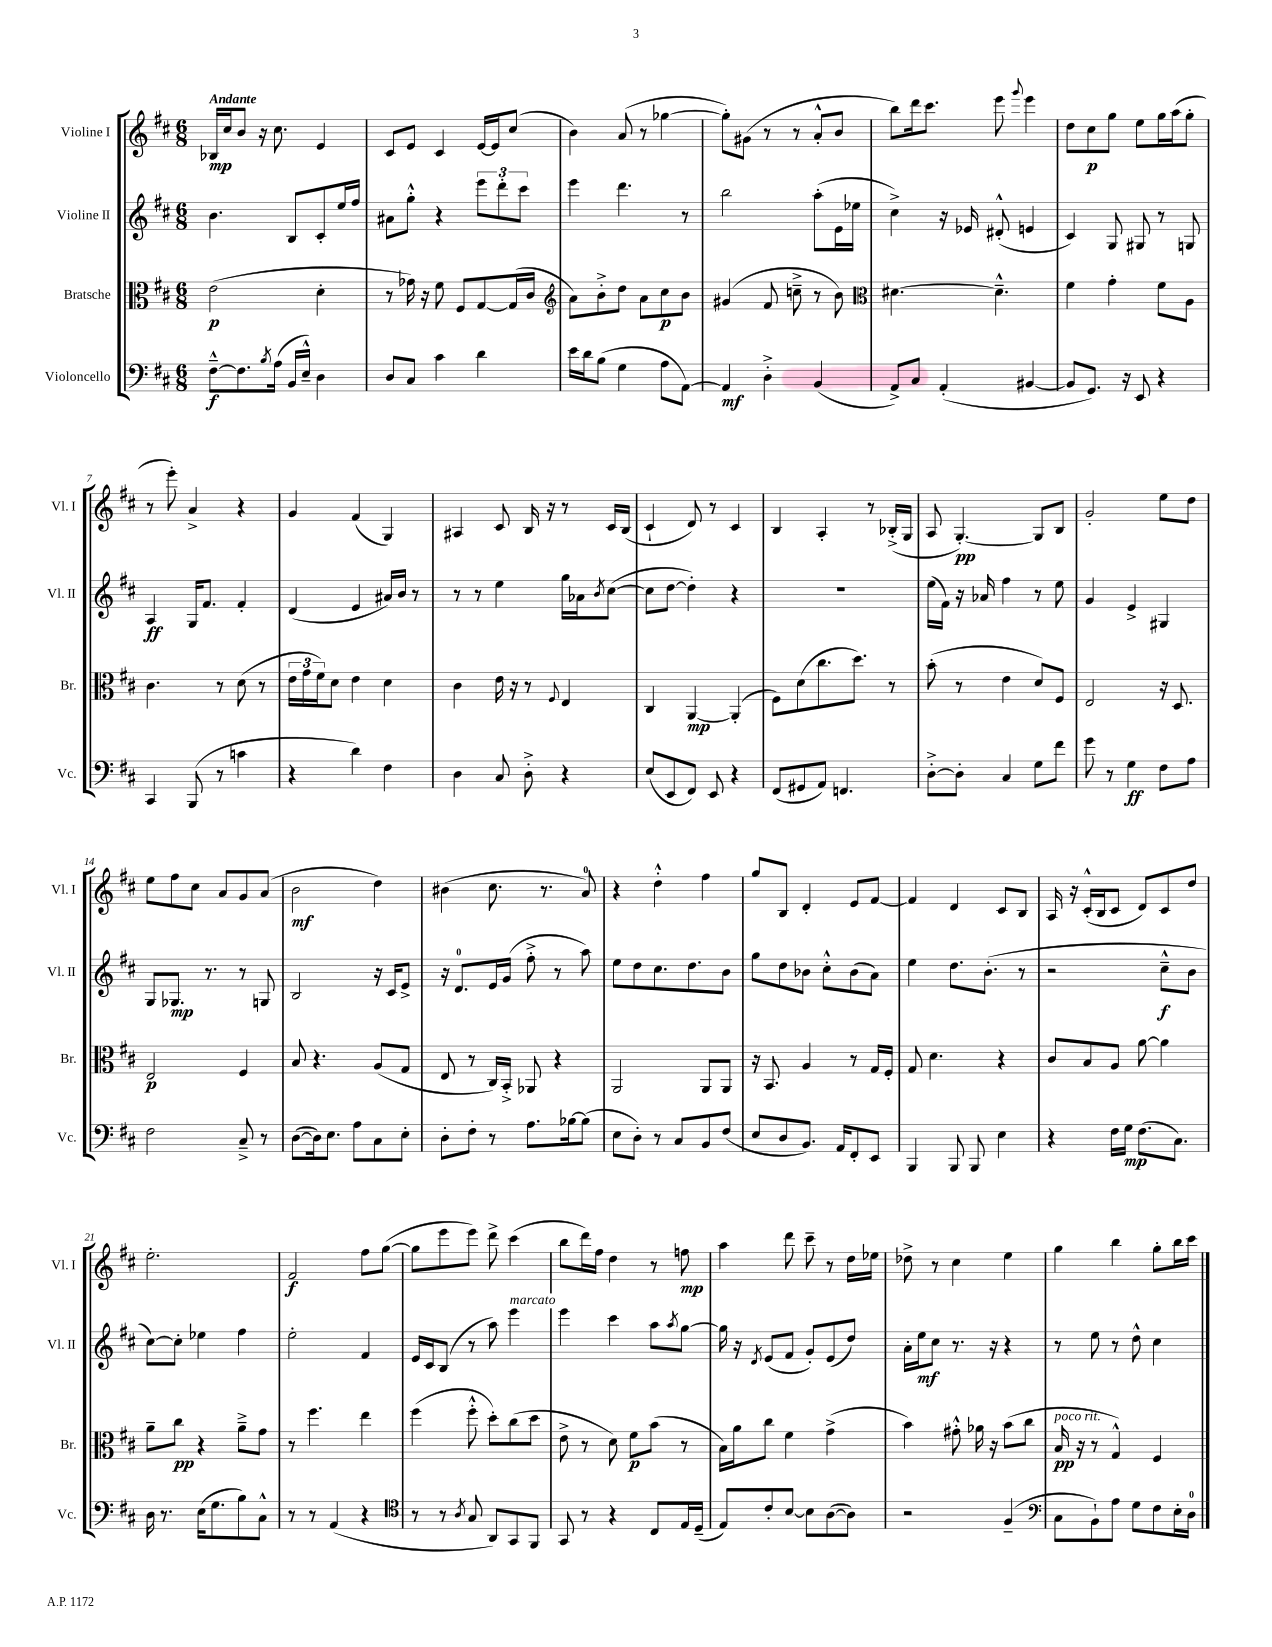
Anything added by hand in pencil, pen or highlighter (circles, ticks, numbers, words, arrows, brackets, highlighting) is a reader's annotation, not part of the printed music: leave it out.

**kern	**kern	**kern	**kern
*staff4	*staff3	*staff2	*staff1
*clefF4	*clefC3	*clefG2	*clefG2
*k[f#c#]	*k[f#c#]	*k[f#c#]	*k[f#c#]
*M6/8	*M6/8	*M6/8	*M6/8
[8F#~^^	(2e	4.b	16B-
.	.	.	16cc#
8.F#]	.	.	8b
.	.	.	16r
8qB	.	.	.
(16A	.	.	8.cc#
16BB	.	8B	.
16E~^^)	.	.	.
4D	4d'	8c#'	4e
.	.	16ee	.
.	.	16ff#	.
=	=	=	=
8D	8r	8a#	8c#
8C#	16g-)	8gg'^^	8e
.	16r	.	.
4c#	8f#	4r	4c#
.	8F#	.	.
4d	[8G	12eee	[16e
.	.	.	16e]
.	.	12ddd'	.
.	(16G]	.	(8cc#
.	.	12ccc#	.
.	16c#	.	.
=	=	=	=
*	*clefG2	*	*
16e	8a)	4eee	4b)
16d	.	.	.
(8B	8b'^	.	.
4G	8dd	4.ddd	(8a
.	8a	.	8r
8A	8cc#	.	[4gg-
[8AA)	8b	8r	.
=	=	=	=
4AA]	(4g#	2bb	8gg-'])
.	.	.	(8g#
4D'^	8f#	.	8r
.	8cc~^	.	8r
(4BB	8r	(8aa'	8a'^^
.	8b)	16e	8b
.	.	16ee-	.
=	=	=	=
*	*clefC3	*	*
8AA^)	[4.d#	4cc#^)	8bb)
8C#	.	.	16ddd
.	.	.	8.ccc#
(4AA'	.	16r	.
.	.	16e-	.
.	4.d#~^^]	(8d#'^^	8eee
.	.	.	8qqggg
[4BB#	.	4e	4eee
=	=	=	=
8BB#]	4f#	4c#)	8dd
8.GG)	.	.	8cc#
.	4g'	8G	8gg
16r	.	.	.
8EE	.	8G#	8ee
4r	8f#	8r	16gg
.	.	.	(16aa
.	8A	8G	8gg'
=	=	=	=
4CC#	4.c#	4A	8r
.	.	.	8eee')
(8BBB	.	16G	4a^
.	.	8.f#	.
8r	8r	.	.
4c	(8d	4f#'	4r
.	8r	.	.
=	=	=	=
4r	24e	(4d	4g
.	24g	.	.
.	24f#)	.	.
.	8d	.	.
4d)	4e	4e	(4f#
4F#	4d	16a#)	4G)
.	.	16b	.
.	.	8r	.
=	=	=	=
4D	4c#	8r	4A#
.	.	8r	.
8C#	16e	4ee	8c#
.	16r	.	.
8D'^	8r	.	16B
.	.	.	16r
.	8qqF#	.	.
4r	4E	16gg	8r
.	.	16a-	.
.	.	8qb	.
.	.	([8cc#	16c#
.	.	.	(16B
=	=	=	=
(8E	4C#	8cc#]	4c#`
8EE	.	[8dd	.
8FF#)	[4AA	4dd'])	8d)
8EE	.	.	8r
4r	(4AA']	4r	4c#
=	=	=	=
(8FF#	8F#)	2.r	4B
8GG#	(8d	.	.
8AA)	8.cc#	.	4A'
4.FF	.	.	.
.	8.dd)	.	.
.	.	.	8r
.	8r	.	(16B-'^
.	.	.	16G
=	=	=	=
[8D'^	(8b'	(16ee	8A
.	.	16f#)	.
8D']	8r	16r	[4.G')
.	.	16a-	.
4C#	4e	4ff#	.
8G	8d)	8r	8G]
8f#	8F#	8ee	8B
=	=	=	=
8g	2E	4g	2g'
8r	.	.	.
4G	.	4e^	.
8F#	16r	4G#	8ee
.	8.D	.	.
8A	.	.	8dd
=	=	=	=
2F#	2E	8G	8ee
.	.	8.G-	8ff#
.	.	.	8cc#
.	.	8.r	.
.	.	.	8a
8C#~^	4F#	8r	8g
8r	.	8G	(8a
=	=	=	=
([8D	8B	2B	2b
16D])	4.r	.	.
8.E	.	.	.
8A	.	.	.
8C#	(8A	16r	4dd)
.	.	16c#	.
8E'	8G	8e^	.
=	=	=	=
8D'	8E	16r	(4b#
.	.	8.d	.
8F#'	8r	.	.
8r	16C#)	16e	8.cc#
.	16BB'^	(16g	.
8.A	8AA-	8ff#'^	.
.	.	.	8.r
.	4r	8r	.
[16B-	.	.	.
(8B-]	.	8aa)	8a)
=	=	=	=
8E	2AA	8ee	4r
8D')	.	8dd	.
8r	.	8.cc#	4dd'^^
8C#	.	.	.
.	.	8.dd	.
8BB	8AA	.	4ff#
(8F#	8AA	8b	.
=	=	=	=
8E	16r	8gg	8gg
.	8.BB	.	.
8D	.	8dd	8B
8.BB)	4A	8b-	4d'
.	.	8cc#'^^	.
16AA	.	.	.
8FF#'	8r	(8b-	8e
8EE	16G	8a)	[8f#
.	16F#'	.	.
=	=	=	=
4BBB	8G	4ee	4f#]
.	4.d	.	.
8BBB	.	8.dd	4d
8BBB	.	.	.
.	.	(8.b'	.
4E	4r	.	8c#
.	.	8r	8B
=	=	=	=
4r	8c#	2r	16A
.	.	.	16r
.	8B	.	(16c#'^^
.	.	.	16B
16F#	8A	.	8c#
16G	.	.	.
(8.F#	[8a	.	8d)
.	4a]	8cc#~^^	8c#
8.C#)	.	.	.
.	.	8b	8dd
=	=	=	=
16D	8a~	[8cc#)	2.ee'
8.r	.	.	.
.	8cc#	8cc#']	.
(16E	4r	4ee-	.
8.G	.	.	.
8B)	8a~^	4ff#	.
8C#^^	8g	.	.
=	=	=	=
8r	8r	2ee'	2f#
8r	4.ff#	.	.
(4AA	.	.	.
4r	4ee	4f#	8ff#
.	.	.	([8gg
=	=	=	=
*clefC4	*	*	*
8r	(4ff#	16e	8gg]
.	.	16c#	.
8r	.	(8B	8eee
8qA	.	.	.
8G	8ff#'^^	8r	8eee)
8AA)	8dd')	8aa)	8ddd^
8GG	(8cc#	4eee	(4ccc#
8FF#	8dd	.	.
=	=	=	=
8GG	8e^	4eee	8bb
8r	8r	.	16ddd)
.	.	.	16ff#
4r	8d)	4ccc#	4dd
.	8f#	.	.
8C#	(8b	8aa	8r
.	.	8qaa	.
16E	8r	[8gg	8ff
(16D~	.	.	.
=	=	=	=
8E)	16B)	16gg]	4aa
.	16a	16r	.
.	.	8qd	.
8c#'	8cc#	(8e	.
[8B	4f#	8f#	8ddd
8B]	.	8g')	8ccc#~
([8A	(4g^	(8e	8r
8A])	.	8dd)	16dd
.	.	.	16ee-
=	=	=	=
2r	4b)	16a'	8dd-^
.	.	16ee	.
.	.	8cc#	8r
.	8g#'^^	8.r	4cc#
.	16a-	.	.
.	16r	16r	.
(4F#~	(8b	4r	4ee
.	8cc#	.	.
=	=	=	=
*clefF4	*	*	*
8C#	16B	8r	4gg
.	16r	.	.
8BB`)	8r	8ee	.
8A	4G^^)	8r	4bb
8G	.	8dd^^	.
8F#	4F#	4cc#	8gg'
16E'	.	.	16bb
16D	.	.	16ccc#
==	==	==	==
*-	*-	*-	*-
